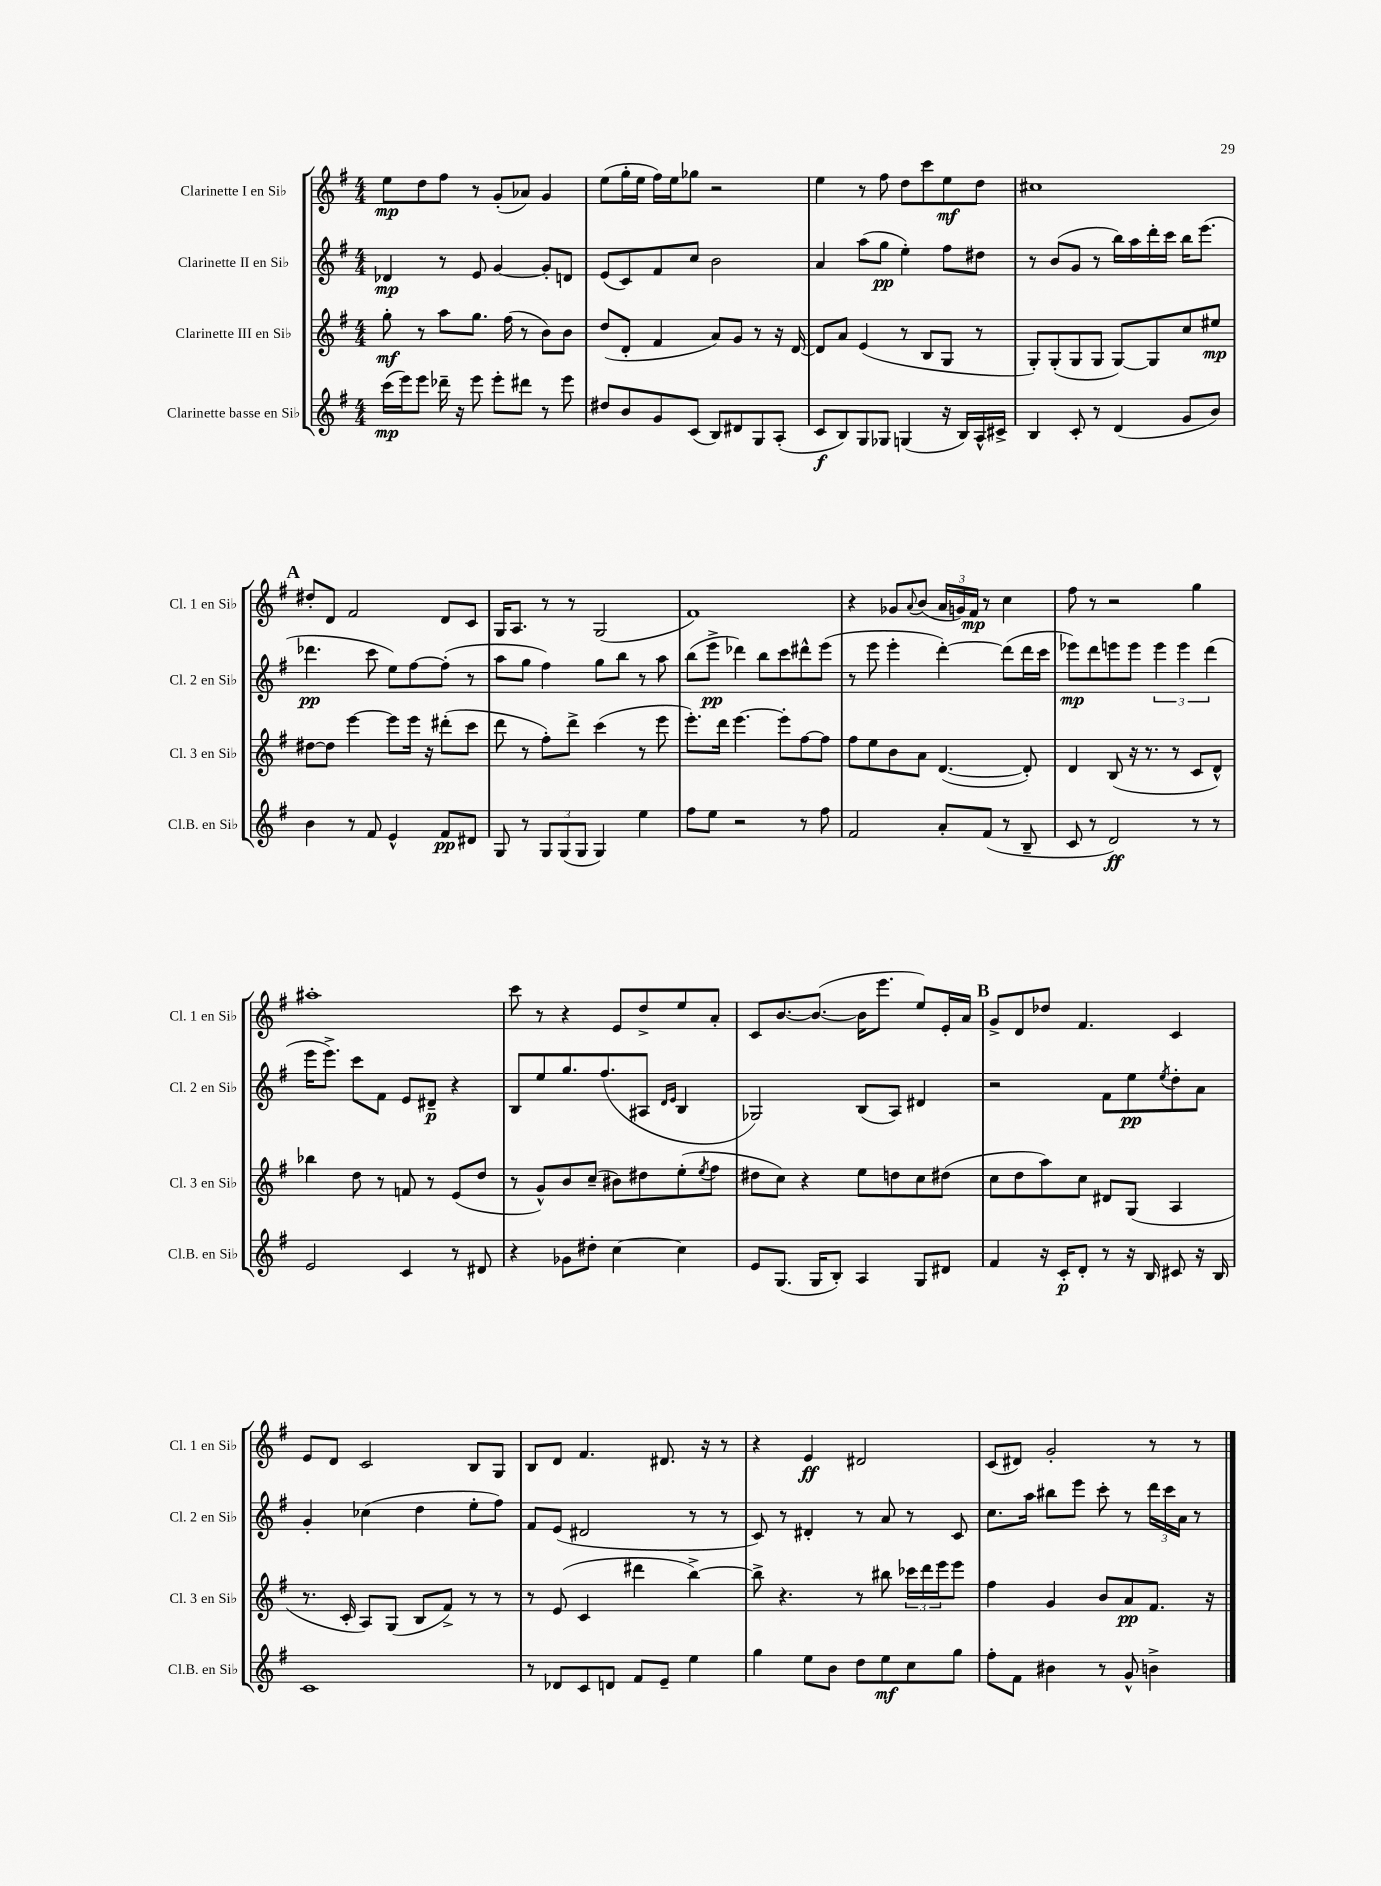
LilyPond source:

<<
\new StaffGroup <<
\new Staff = "s0" \with { instrumentName = "Clarinette I en Sib" shortInstrumentName = "Cl. 1 en Sib" } {
    \clef treble \key g \major \numericTimeSignature \time 4/4
    e''8\mp d''8 fis''8 r8 g'8-.( aes'8) g'4 |
    e''8( g''16-. e''16 fis''16) e''16 ges''8 r2 |
    e''4 r8 fis''8 d''8 c'''8 e''8\mf d''8 |
    cis''1 |
    \mark \markup { \bold "A" } dis''8-. d'8 fis'2 d'8 c'8 |
    g16 a8. r8 r8 g2( |
    fis'1) |
    r4 ges'8 \appoggiatura { a'8 } b'8( \tuplet 3/2 { a'16 g'16) fis'16\mp } r8 c''4 |
    fis''8 r8 r2 g''4 |
    ais''1-. |
    c'''8 r8 r4 e'8 d''8-> e''8 a'8-. |
    c'8 b'8.~ b'8.~( b'16 e'''8. e''8) e'16-. a'16 |
    \mark \markup { \bold "B" } g'8-> d'8 des''8 fis'4. c'4 |
    e'8 d'8 c'2 b8 g8 |
    b8 d'8 fis'4. dis'8. r16 r8 |
    r4 e'4\ff dis'2 |
    c'8( dis'8) g'2-. r8 r8 \bar "|." |
}
\new Staff = "s1" \with { instrumentName = "Clarinette II en Sib" shortInstrumentName = "Cl. 2 en Sib" } {
    \clef treble \key g \major \numericTimeSignature \time 4/4
    des'4\mp r8 e'8 g'4~ g'8-. d'8 |
    e'8( c'8) fis'8 c''8 b'2 |
    a'4 a''8( g''8\pp e''4-.) fis''8 dis''8 |
    r8 b'8( g'8 r8 b''16) a''16 d'''16-. c'''16 b''16 e'''8.( |
    \mark \markup { \bold "A" } des'''4.\pp c'''8 e''8) fis''8~ fis''8-.( r8 |
    a''8 g''8 fis''4) g''8 b''8 r8 a''8 |
    b''8( e'''8->\pp des'''4) b''8 c'''8 dis'''8-^ e'''8( |
    r8 e'''8 e'''4-. d'''4~-.) d'''8( d'''16 c'''16 |
    ees'''8\mp) d'''8 e'''8 e'''8 \tuplet 3/2 { e'''4 e'''4 d'''4( } |
    e'''16 e'''8.->) c'''8 fis'8 e'8 dis'8--\p r4 |
    b8 e''8 g''8. fis''8.( ais8 \grace { d'16 e'16 } b4 |
    ges2) b8( a8) dis'4 |
    \mark \markup { \bold "B" } r2 fis'8 e''8\pp \acciaccatura { e''8 } d''8-. a'8 |
    g'4-. ces''4( d''4 e''8-. fis''8) |
    fis'8 e'8( dis'2 r8 r8 |
    c'8) r8 dis'4-. r8 a'8 r8 c'8 |
    c''8. a''16 bis''8 e'''8 c'''8-. r8 \tuplet 3/2 { d'''16 c'''16 a'16 } r8 \bar "|." |
}
\new Staff = "s2" \with { instrumentName = "Clarinette III en Sib" shortInstrumentName = "Cl. 3 en Sib" } {
    \clef treble \key g \major \numericTimeSignature \time 4/4
    g''8-.\mf r8 a''8 g''8. fis''16( r8 b'8) b'8 |
    d''8( d'8-. fis'4 a'8) g'8 r8 r16 d'16~ |
    d'8 a'8 e'4( r8 b8 g8 r8 |
    g8-.) g8-.( g8 g8 g8~) g8 c''8 eis''8\mp |
    \mark \markup { \bold "A" } dis''8~ dis''8 e'''4~ e'''8 e'''16 r16 dis'''8-.( c'''8 |
    d'''8 r8 fis''8-.) d'''8-> c'''4( r8 e'''8 |
    e'''8.-.) d'''16 e'''4.~ e'''8-. fis''8~ fis''8 |
    fis''8 e''8 b'8 a'8 d'4.~( d'8-.) |
    d'4 b8( r16 r8. r8 c'8 d'8-^) |
    bes''4 d''8 r8 f'8 r8 e'8( d''8 |
    r8 g'8-^) b'8 c''8--( bis'8) dis''8 e''8-.( \acciaccatura { e''8 } fis''8 |
    dis''8 c''8) r4 e''8 d''8 c''8 dis''8( |
    \mark \markup { \bold "B" } c''8 d''8 a''8) c''8 dis'8 g8( a4 |
    r8. c'16-. a8) g8( b8 fis'8->) r8 r8 |
    r8 e'8( c'4 dis'''4 b''4~->) |
    b''8-> r4. r8 bis''8 \tuplet 3/2 { ces'''16 d'''16 e'''16 } e'''8 |
    fis''4 g'4 b'8 a'8\pp fis'8. r16 \bar "|." |
}
\new Staff = "s3" \with { instrumentName = "Clarinette basse en Sib" shortInstrumentName = "Cl.B. en Sib" } {
    \clef treble \key g \major \numericTimeSignature \time 4/4
    c'''16\mp( e'''16) e'''8 des'''16-- r16 e'''8 e'''8-. dis'''8 r8 e'''8 |
    dis''8 b'8 g'8 c'8( b8) dis'8 g8 a8-.( |
    c'8\f b8) g8 ges8 g4( r16 b16) a16-^ cis'16-> |
    b4 c'8-. r8 d'4( g'8 b'8) |
    \mark \markup { \bold "A" } b'4 r8 fis'8 e'4-^ fis'8\pp dis'8 |
    g8 r8 \tuplet 3/2 { g8 g8( g8 } g4) e''4 |
    fis''8 e''8 r2 r8 fis''8 |
    fis'2 a'8-. fis'8( r8 b8-- |
    c'8 r8 d'2\ff) r8 r8 |
    e'2 c'4 r8 dis'8 |
    r4 ges'8 dis''8-. c''4~ c''4 |
    e'8 g8.( g16 b8-.) a4 g8 dis'8 |
    \mark \markup { \bold "B" } fis'4 r16 c'16-.\p d'8-. r8 r16 b16 cis'8 r16 b16 |
    c'1 |
    r8 des'8 c'8 d'8 fis'8 e'8-- e''4 |
    g''4 e''8 b'8 d''8 e''8\mf c''8 g''8 |
    fis''8-. fis'8 bis'4 r8 g'8-^ b'4-> \bar "|." |
}
>>
>>
\layout { \context { \Score \remove "Bar_number_engraver" } }
